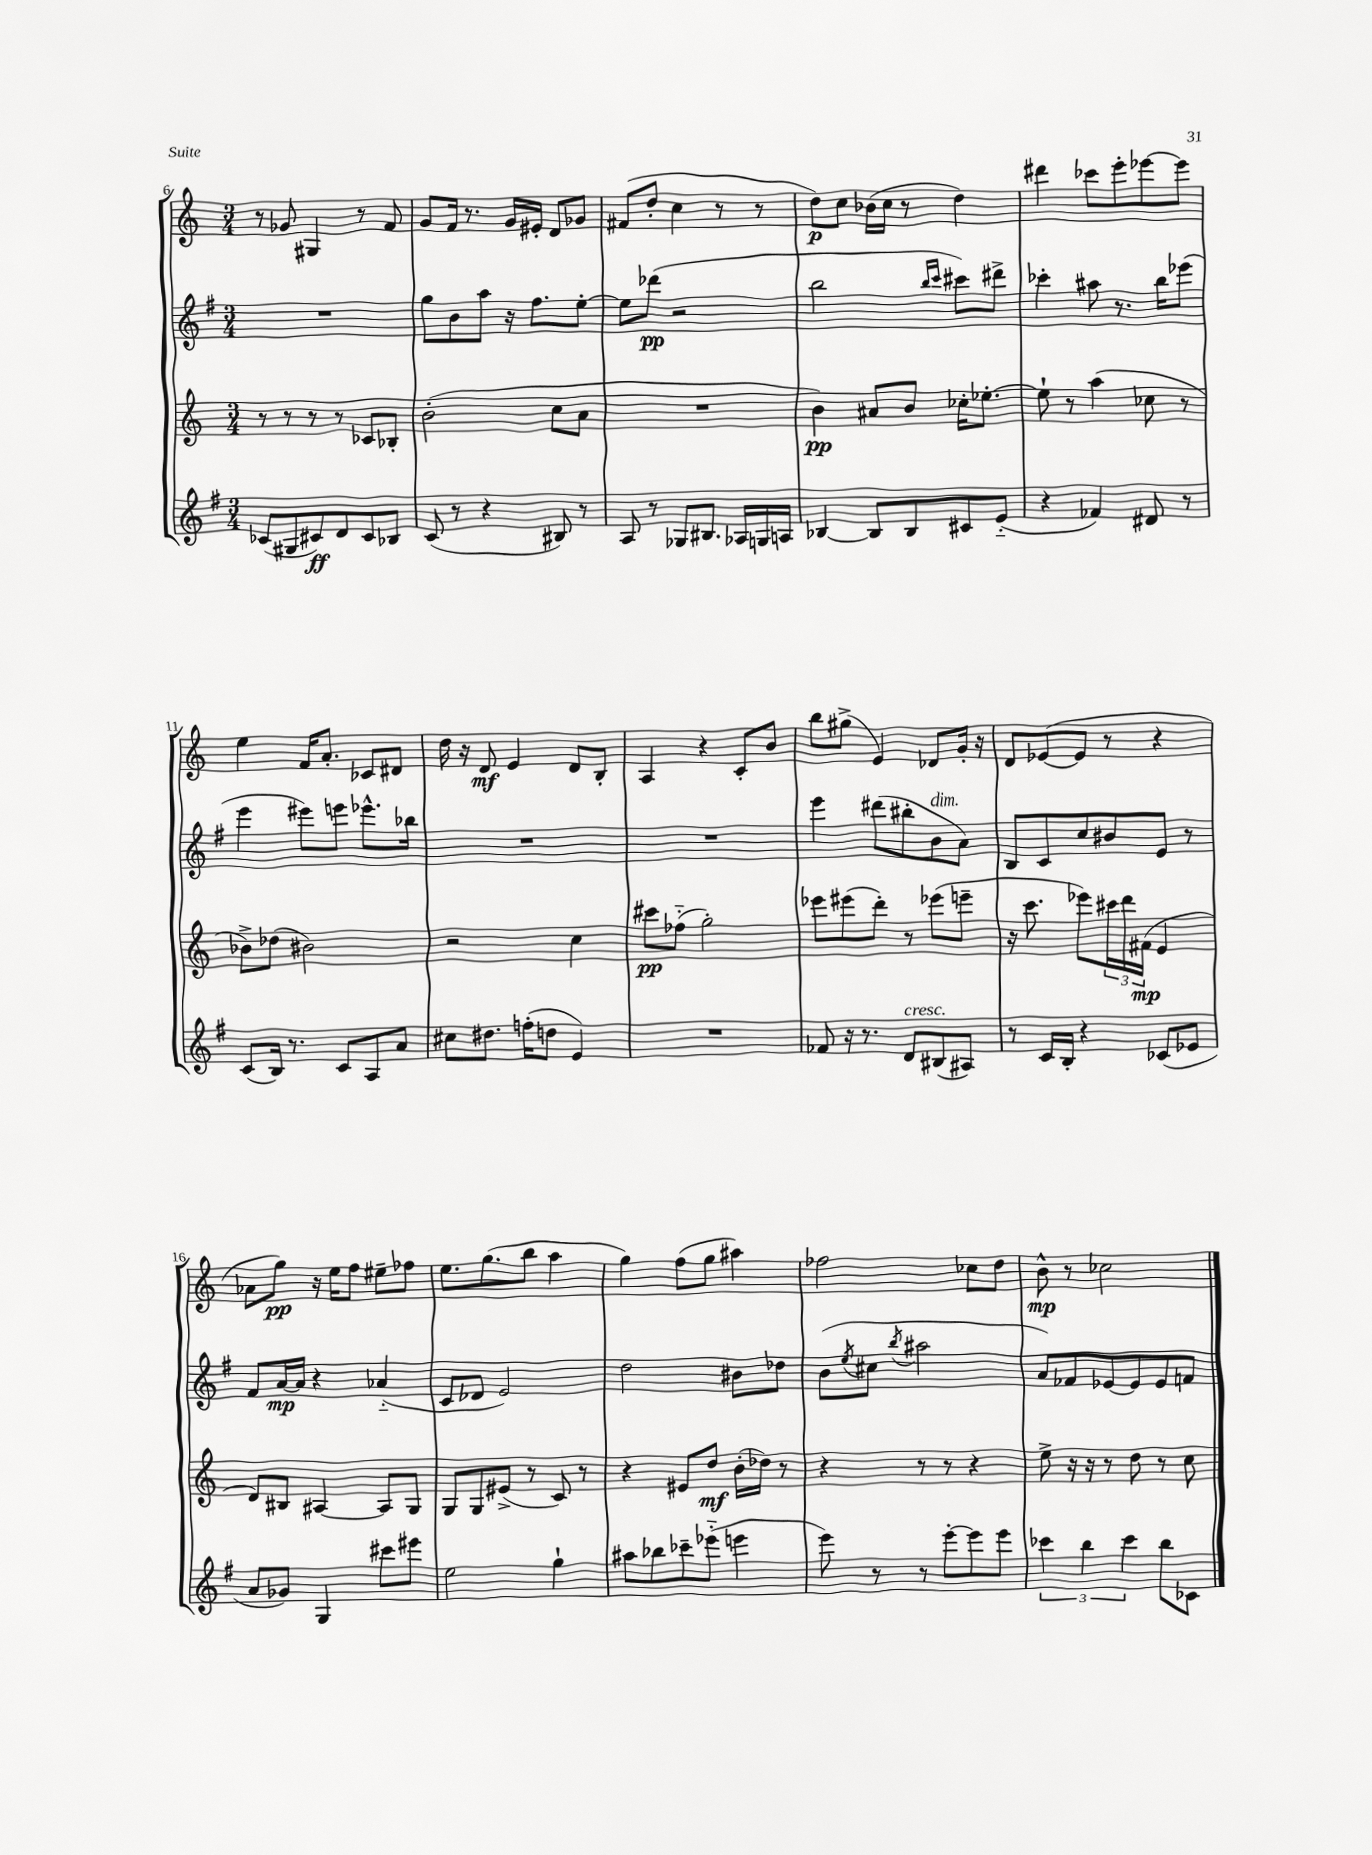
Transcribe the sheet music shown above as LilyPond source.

<<
\new StaffGroup <<
\new Staff = "s0" {
    \clef treble \key c \major \numericTimeSignature \time 3/4
    r8 ges'8 gis4 r8 f'8 |
    g'8 f'16 r8. g'16 eis'16-. d'8 ges'8 |
    fis'8( d''8-. c''4 r8 r8 |
    d''8\p) c''8 bes'16( c''16 r8 d''4) |
    dis'''4 ces'''8 e'''8-. ees'''8~ ees'''8 |
    e''4 f'16 a'8.-. ces'8 dis'8 |
    d''16 r16 d'8\mf e'4 d'8 b8-. |
    a4 r4 c'8-. b'8 |
    b''8 gis''8->( e'4) des'8 g'16-. r16 |
    d'8 ees'8~( ees'8 r8 r4 |
    aes'8 g''8\pp) r16 e''16 f''8 eis''8-- fes''8 |
    e''8. g''8.( b''8 a''4 |
    g''4) f''8( g''8 ais''4) |
    fes''2 ces''8 d''8 |
    b'8-^\mp r8 ces''2 \bar "|." |
}
\new Staff = "s1" {
    \clef treble \key g \major \numericTimeSignature \time 3/4
    R2. |
    g''8 b'8 a''8 r16 fis''8. e''8~-. |
    e''8 des'''8\pp( r2 |
    b''2 \grace { b''16 c'''16 } cis'''8) dis'''8-> |
    ces'''4-. ais''8 r8. b''16 ees'''8( |
    e'''4 eis'''8) e'''8 ees'''8.-^ bes''16 |
    R2. |
    R2. |
    e'''4 dis'''8( bis''8-. b'8^\markup { \italic "dim." } a'8) |
    b8 c'8 c''8 bis'8 e'8 r8 |
    fis'8 a'16~\mp a'16 r4 aes'4-_( |
    c'8 des'8 e'2) |
    d''2 bis'8 des''8 |
    b'8( \acciaccatura { e''8 } cis''8 \acciaccatura { b''8 } ais''2 |
    a'8) fes'8 ees'8~ ees'8 ees'8 f'8 \bar "|." |
}
\new Staff = "s2" {
    \clef treble \key c \major \numericTimeSignature \time 3/4
    r8 r8 r8 r8 ces'8 bes8-. |
    b'2-.( c''8 a'8 |
    R2. |
    b'4\pp) ais'8 b'8 ces''16-. ees''8.~-. |
    ees''8-! r8 a''4( ces''8 r8 |
    bes'8->) des''8( bis'2) |
    r2 c''4 |
    cis'''8\pp fes''8-_( g''2-.) |
    ees'''8 eis'''8( d'''8-.) r8 ees'''8( e'''8-- |
    r16 c'''8. ees'''8) \tuplet 3/2 { cis'''16 d'''16 fis'16\mp( } e'4 |
    d'8) bis8 ais4~ ais8 g8 |
    g8 g8 eis'8->( r8 c'8) r8 |
    r4 eis'8 d''8\mf b'16-.( des''16) r8 |
    r4 r8 r8 r4 |
    e''8-> r16 r16 r8 d''8 r8 c''8 \bar "|." |
}
\new Staff = "s3" {
    \clef treble \key g \major \numericTimeSignature \time 3/4
    ces'8( gis8 cis'8\ff) d'8 cis'8 bes8 |
    c'8( r8 r4 bis8) r8 |
    a8 r8 ges8 bis8. aes16 g16 a16 |
    bes4~ bes8 bes8 cis'8 e'8-_( |
    r4 fes'4) dis'8 r8 |
    c'8( b16) r8. c'8 a8 a'8 |
    cis''8 dis''8. f''16-.( d''8 e'4) |
    R2. |
    fes'8 r16 r8. d'8^\markup { \italic "cresc." } bis8( ais8) |
    r8 c'16 b16-. r4 ces'8( ees'8 |
    a'8 ges'8) g4 cis'''8 eis'''8 |
    e''2 g''4-! |
    ais''8 bes''8 ces'''8-- ees'''8-_( e'''4 |
    e'''8) r8 r8 e'''8~-. e'''8 e'''8 |
    \tuplet 3/2 { ces'''4 b''4 ces'''4 } b''8 ces'8 \bar "|." |
}
>>
>>
\layout { \context { \Score currentBarNumber = #6 } }
